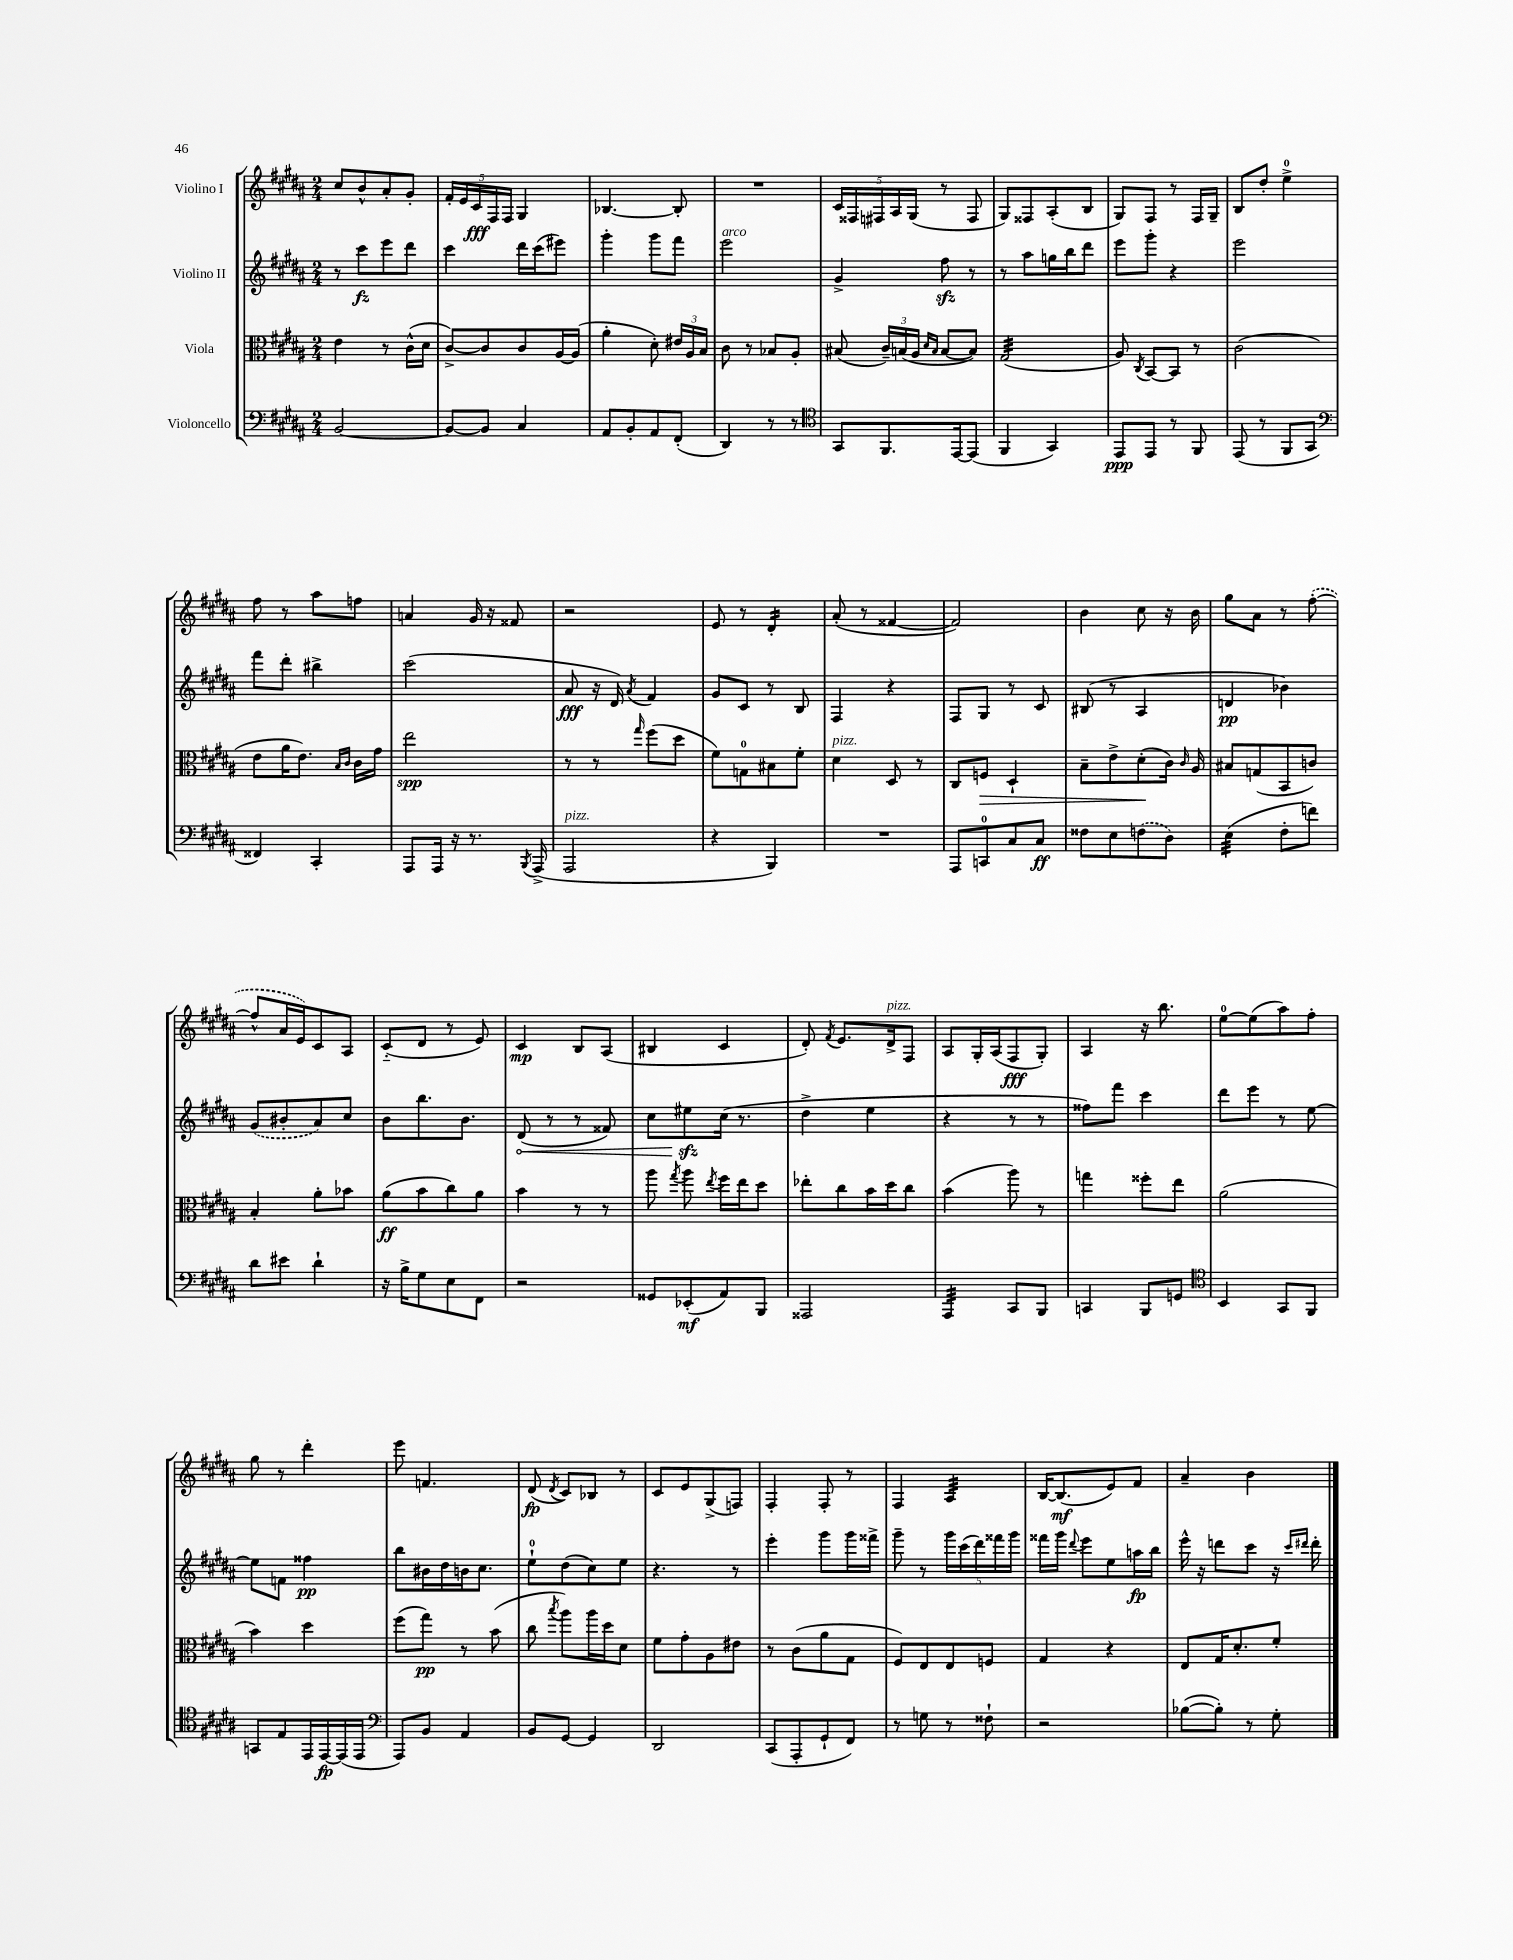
<<
\new StaffGroup <<
\new Staff = "s0" \with { instrumentName = "Violino I" } {
    \clef treble \key b \major \numericTimeSignature \time 2/4
    \autoBeamOff cis''8[ b'8-^ ais'8-. gis'8]-. |
    \tuplet 5/4 { fis'16[-. e'16 cis'16\fff fis16 fis16] } gis4 |
    bes4.~ bes8-. |
    R2 |
    \tuplet 5/4 { cis'16[ fisis16 fis16 ais16 gis16]( } r8 fis8 |
    gis8[) fisis8 ais8-.( b8] |
    gis8[) fis8] r8 fis16[ gis16]-- |
    b8[ dis''8]-. e''4-0-> |
    fis''8 r8 ais''8[ f''8] |
    a'4 gis'16 r16 fisis'8 |
    r2 |
    e'8 r8 dis'4:16-. |
    ais'8-.( r8 fisis'4~ |
    fisis'2) |
    b'4 cis''8 r16 b'16 |
    gis''8[ ais'8] r8 \once \slurDashed fis''8~-.( |
    fis''8[-^ ais'16 e'16) cis'8 ais8] |
    cis'8[-_( dis'8] r8 e'8) |
    cis'4\mp b8[ ais8]( |
    bis4 cis'4 |
    dis'8-.) \acciaccatura { fis'8 } e'8.[ dis'16->^\markup { \italic "pizz." } fis8] |
    ais8[ gis16-. ais16( fis8\fff gis8]-.) |
    ais4 r16 b''8. |
    e''8[-0~ e''8( ais''8) fis''8]-. |
    gis''8 r8 dis'''4-. |
    e'''8 f'4. |
    dis'8\fp( \acciaccatura { dis'8 } cis'8[) bes8] r8 |
    cis'8[ e'8 gis8->( f8]) |
    fis4-. fis8-. r8 |
    fis4 ais4:32 |
    b16[~ b8.\mf( e'8) fis'8] |
    ais'4-- b'4 \bar "|." |
}
\new Staff = "s1" \with { instrumentName = "Violino II" } {
    \clef treble \key b \major \numericTimeSignature \time 2/4
    \autoBeamOff r8 cis'''8[\fz e'''8 dis'''8] |
    cis'''4 dis'''16[ cis'''16( eis'''8]) |
    gis'''4-. gis'''8[ fis'''8] |
    e'''2^\markup { \italic "arco" } |
    gis'4-> fis''8\sfz r8 |
    r8 ais''8[ g''16 b''16 dis'''8] |
    e'''8[ gis'''8]-. r4 |
    e'''2 |
    fis'''8[ dis'''8]-. bis''4-> |
    cis'''2( |
    ais'8\fff r16 dis'16) \acciaccatura { ais'8 } fis'4 |
    gis'8[ cis'8] r8 b8 |
    fis4 r4 |
    fis8[ gis8] r8 cis'8 |
    bis8( r8 ais4 |
    d'4\pp bes'4) |
    \once \slurDashed gis'8[( bis'8-. ais'8) cis''8] |
    b'8[ b''8. b'8.] |
    \once \override Hairpin.circled-tip = ##t dis'8\<( r8 r8 fisis'8) |
    cis''8[ eis''8\sfz\! cis''16]( r8. |
    dis''4-> e''4 |
    r4 r8 r8 |
    fisis''8[) fis'''8] cis'''4 |
    dis'''8[ e'''8] r8 e''8~ |
    e''8[ f'8] fisis''4\pp |
    b''8[ bis'16 dis''16 b'16 cis''8.] |
    e''8[-0-! dis''8( cis''8) e''8] |
    r4. r8 |
    e'''4-. gis'''8[ gis'''16 fisis'''16]-> |
    gis'''8-- r8 \tuplet 5/4 { gis'''16[ cis'''16( dis'''16) fisis'''16 gis'''16] } |
    fisis'''16[ gis'''16] \appoggiatura { dis'''8 } e'''8[ e''8 a''16\fp b''16] |
    e'''16-^ r16 d'''8[ cis'''8] r16 \grace { cis'''16[ dis'''16] } dis'''16-. \bar "|." |
}
\new Staff = "s2" \with { instrumentName = "Viola" } {
    \clef alto \key b \major \numericTimeSignature \time 2/4
    \autoBeamOff e'4 r8 cis'16[-^( dis'16] |
    cis'8[~->) cis'8 cis'8 ais16~ ais16]( |
    ais'4-. dis'8-.) \tuplet 3/2 { eis'16[ ais16 b16] } |
    cis'8 r8 bes8[ ais8]-. |
    bis8( \tuplet 3/2 { cis'16[--) b16( ais16] } \grace { dis'16[ b16] } b8[~ b8]) |
    gis2:32( |
    ais8) \acciaccatura { cis8 } b,8[~ b,8] r8 |
    cis'2( |
    e'8[ ais'16 e'8.]) \grace { b16[ cis'16] } cis'16[ gis'16] |
    e''2\spp |
    r8 r8 \grace { gis''16 } fis''8[( dis''8] |
    fis'8[) g8-0 bis8 fis'8]-. |
    dis'4^\markup { \italic "pizz." } dis8 r8 |
    cis8[ f8]\> dis4-! |
    b8[-- e'8-> dis'8-.\!( cis'16]) \grace { cis'16 } ais16 |
    bis8[ g8( b,8 c'8]) |
    b4-. ais'8[-. bes'8] |
    ais'8[\ff( b'8 cis''8) ais'8] |
    b'4 r8 r8 |
    ais''8 \acciaccatura { gis''8 } ais''8 \acciaccatura { e''8 } fis''16[ e''16 dis''8] |
    ees''8[-. cis''8 b'16 dis''16 cis''8] |
    b'4( ais''8) r8 |
    g''4 fisis''8[-. e''8] |
    ais'2( |
    b'4) dis''4 |
    fis''8[( gis''8]\pp) r8 b'8( |
    cis''8 \acciaccatura { b''8 } ais''8[) ais''16 dis''16 dis'8] |
    fis'8[ gis'8-. ais8 eis'8] |
    r8 cis'8[( ais'8 gis8] |
    fis8[) e8 e8 f8] |
    gis4 r4 |
    e8[ gis16 dis'8.-. fis'8]-. \bar "|." |
}
\new Staff = "s3" \with { instrumentName = "Violoncello" } {
    \clef bass \key b \major \numericTimeSignature \time 2/4
    \autoBeamOff b,2~ |
    b,8[~ b,8] cis4 |
    ais,8[ b,8-. ais,8 fis,8]-.( |
    dis,4) r8 r8 |
    \clef tenor gis,8[ fis,8. e,16~ e,8]( |
    fis,4 gis,4) |
    e,8[\ppp e,8] r8 fis,8 |
    e,8( r8 fis,8[ gis,8] |
    \clef bass fisis,4) cis,4-. |
    ais,,8[ ais,,16] r16 r8. \acciaccatura { b,,8 } ais,,16->( |
    ais,,2^\markup { \italic "pizz." } |
    r4 b,,4) |
    R2 |
    ais,,8[ c,8-0 cis8 cis8]\ff |
    fisis8[ e8 \once \slurDashed f8( dis8]) |
    e4:32( fis8[-. f'8]) |
    dis'8[ eis'8] dis'4-! |
    r16 b16[-> gis8 e8 fis,8] |
    r2 |
    gisis,8[ ees,8-.\mf( ais,8) b,,8] |
    aisis,,2 |
    ais,,4:32 cis,8[ b,,8] |
    c,4 b,,8[ g,8] |
    \clef tenor b,4 gis,8[ fis,8] |
    g,8[ e8 e,16 e,16~\fp e,16( e,16] |
    \clef bass ais,,8[) b,8] ais,4 |
    b,8[ gis,8]~ gis,4 |
    dis,2 |
    cis,8[( ais,,8-. gis,8-! fis,8]) |
    r8 g8 r8 fisis8-! |
    r2 |
    bes8[~( bes8]-.) r8 gis8-. \bar "|." |
}
>>
>>
\layout { \context { \Score \remove "Bar_number_engraver" } }
